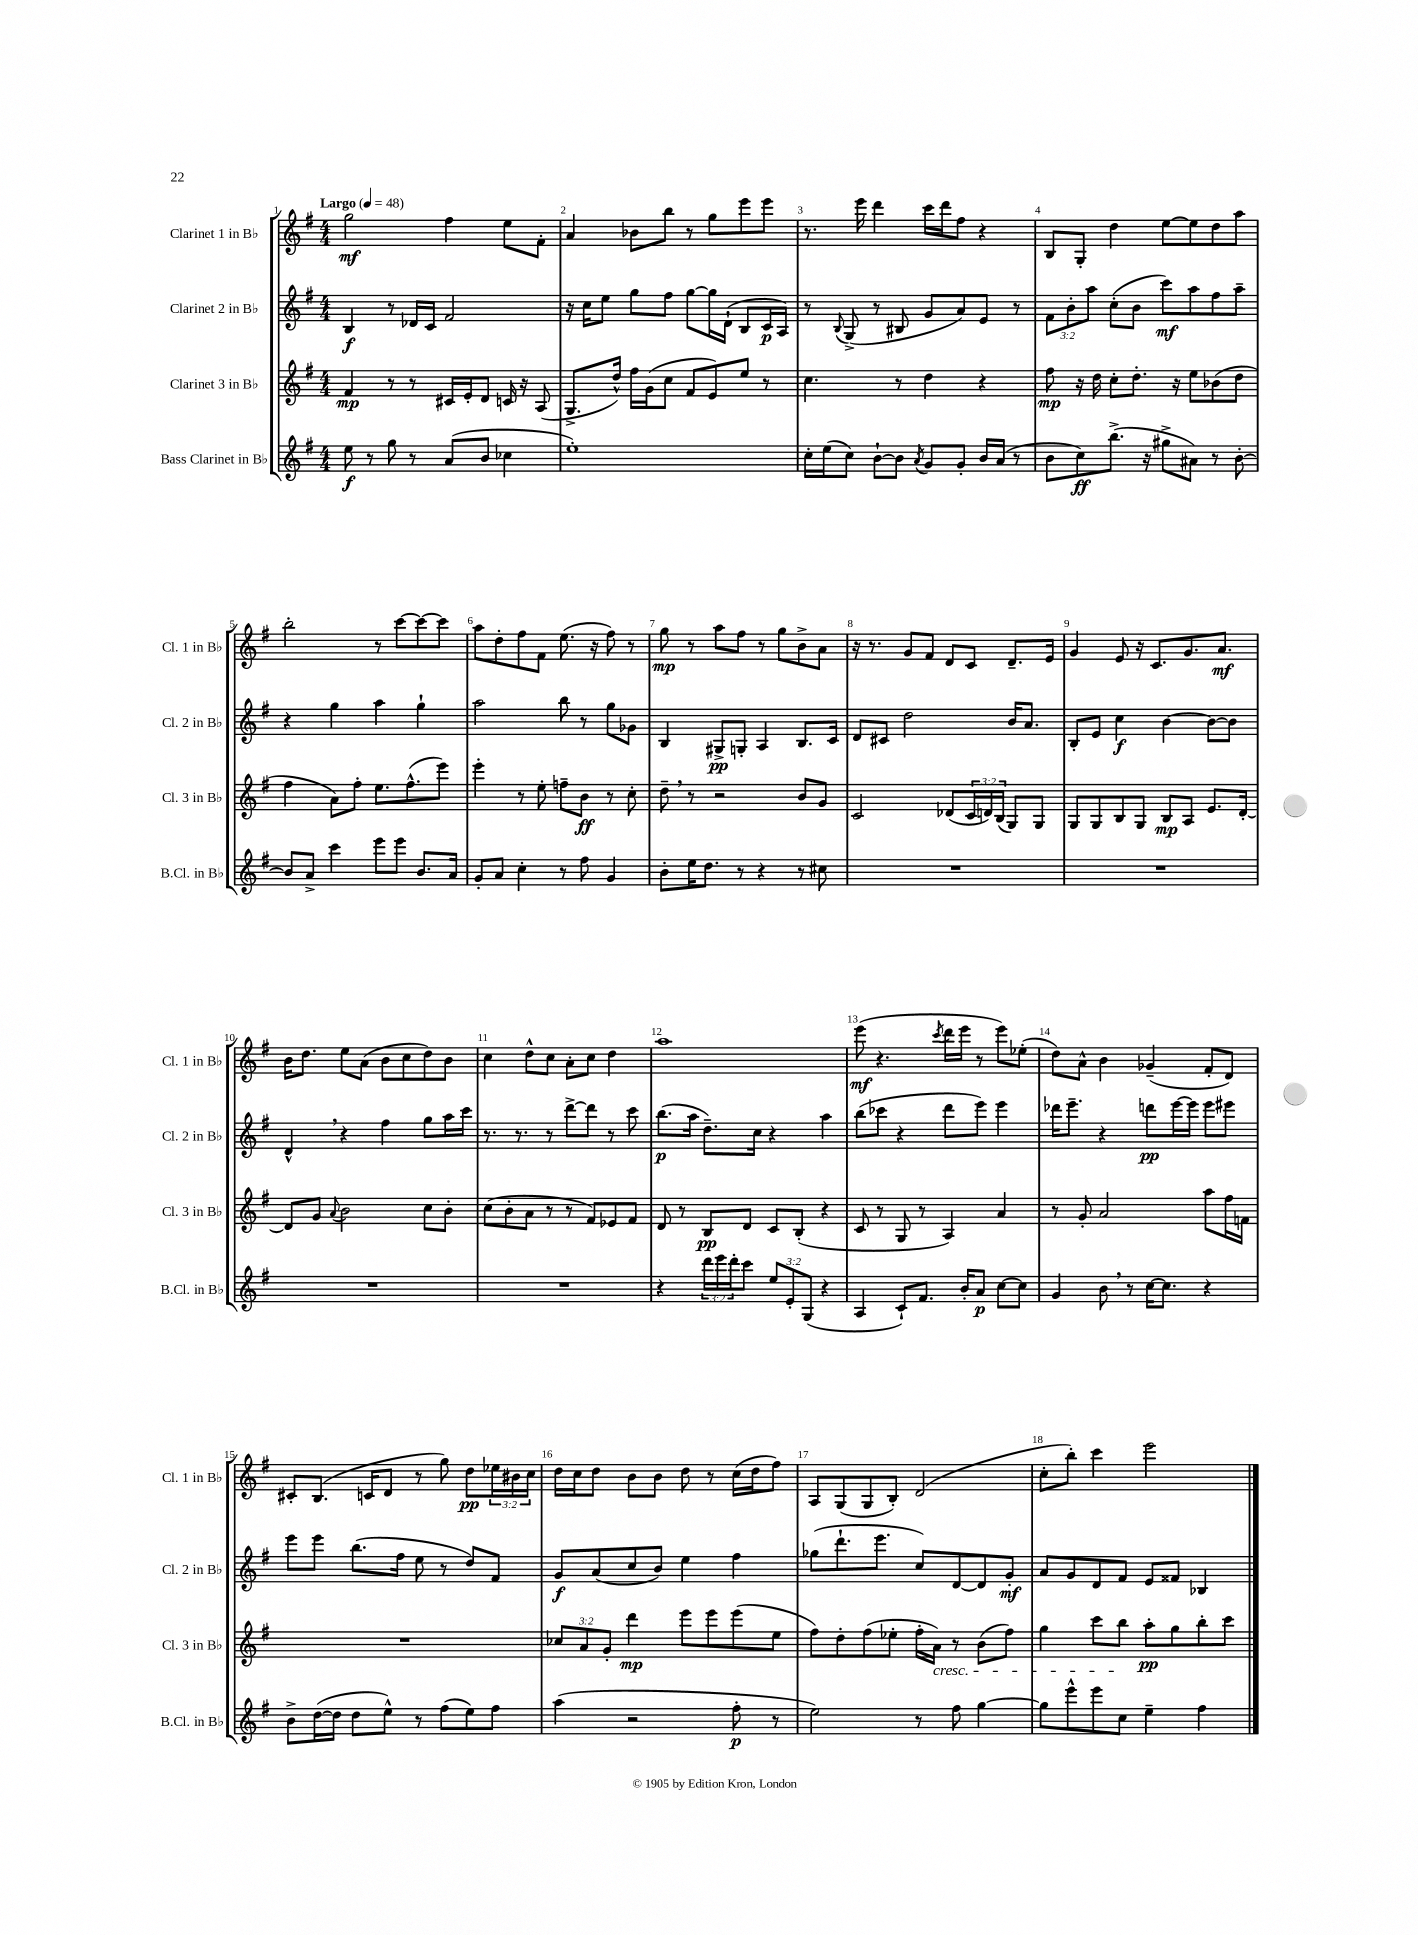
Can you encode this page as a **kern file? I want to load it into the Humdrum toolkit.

**kern	**dynam	**kern	**dynam	**kern	**dynam	**kern	**dynam
*part4	*part4	*part3	*part3	*part2	*part2	*part1	*part1
*staff4	*staff4	*staff3	*staff3	*staff2	*staff2	*staff1	*staff1
*I"Bass Clarinet in B♭	*	*I"Clarinet 3 in B♭	*	*I"Clarinet 2 in B♭	*	*I"Clarinet 1 in B♭	*
*I'B.Cl. in B♭	*	*I'Cl. 3 in B♭	*	*I'Cl. 2 in B♭	*	*I'Cl. 1 in B♭	*
*clefG2	*	*clefG2	*	*clefG2	*	*clefG2	*
*k[f#]	*	*k[f#]	*	*k[f#]	*	*k[f#]	*
*M4/4	*	*M4/4	*	*M4/4	*	*M4/4	*
*MM48	*	*MM48	*	*MM48	*	*MM48	*
=1	=1	=1	=1	=1	=1	=1	=1
!	!	!	!	!	!	!LO:TX:a:B:t=Largo	!
8ee\	f	4f#/	mp	4B/	f	2gg\	mf
8r	.	.	.	.	.	.	.
8gg\	.	8r	.	8r	.	.	.
8r	.	8r	.	16d-X/LL	.	.	.
.	.	.	.	16c/JJ	.	.	.
(8a/L	.	16c#X/LL	.	2f#/	.	4ff#\	.
.	.	16e'/J	.	.	.	.	.
8b/J	.	8d/J	.	.	.	.	.
4cc-X\	.	16cn/	.	.	.	8ee\L	.
.	.	16r	.	.	.	.	.
.	.	(8A/	.	.	.	8f#'\J	.
=2	=2	=2	=2	=2	=2	=2	=2
1ee')	.	8.G^/L	.	16r	.	4a/	.
.	.	.	.	16cc\KL	.	.	.
.	.	.	.	8ee\J	.	.	.
.	.	16dd^^/Jk)	.	.	.	.	.
.	.	16ff#\LL	.	8gg\L	.	8b-X\L	.
.	.	(16g\J	.	.	.	.	.
.	.	8cc\J	.	8ff#\J	.	8bb\J	.
.	.	8f#/L	.	[8gg\L	.	8r	.
.	.	8e/)	.	16gg\L]	.	8gg\L	.
.	.	.	.	(16d`\JJ	.	.	.
.	.	8ee/J	.	8B/L	.	8eee\	.
.	.	8r	.	16c/L	p	8eee\J	.
.	.	.	.	16A/JJ)	.	.	.
=3	=3	=3	=3	=3	=3	=3	=3
16cc'\LL	.	4.cc\	.	8r	.	8.r	.
(16ee\J	.	.	.	.	.	.	.
.	.	.	.	8qqB/	.	.	.
8cc\J)	.	.	.	(8G^/	.	.	.
.	.	.	.	.	.	16eee\	.
[8b`\L	.	.	.	8r	.	4ddd\	.
8b\J]	.	8r	.	8B#X/	.	.	.
8qa/	.	.	.	.	.	.	.
8g/L	.	4dd\	.	8g/L	.	16ccc\LL	.
.	.	.	.	.	.	16ddd\J	.
8g'/J	.	.	.	8a/)	.	8ff#\J	.
16b/LL	.	4r	.	8e/J	.	4r	.
(16a/JJ	.	.	.	.	.	.	.
8r	.	.	.	8r	.	.	.
=4	=4	=4	=4	=4	=4	=4	=4
8b\L	.	8ff#\	mp	12f#\L	.	8B/L	.
.	.	.	.	12b'\	.	.	.
8cc\)	ff	16r	.	.	.	8G'/J	.
.	.	.	.	12aa\J	.	.	.
.	.	16dd\	.	.	.	.	.
(8.bb^\J	.	8cc'\L	.	(8cc'\L	.	4dd\	.
.	.	8.dd'\J	.	8b\J	.	.	.
16r	.	.	.	.	.	.	.
8gg#X^\L	.	.	.	8ccc\L)	mf	[8ee\L	.
.	.	16r	.	.	.	.	.
8a#X\J)	.	8ee\L	.	8aa\	.	8ee\]	.
8r	.	(8b-X\	.	8ff#\	.	8dd\	.
[8b'\	.	8dd\J	.	8aa~\J	.	8aa\J	.
!!LO:LB:g=z
=5	=5	=5	=5	=5	=5	=5	=5
8b/L]	.	4ff#\	.	4r	.	2bb'\	.
8a^/J	.	.	.	.	.	.	.
4ccc\	.	8a\L)	.	4gg\	.	.	.
.	.	8ff#'\J	.	.	.	.	.
8eee\L	.	8.ee\L	.	4aa\	.	8r	.
8eee\J	.	.	.	.	.	[8ccc\L	.
.	.	(8.ff#^^\	.	.	.	.	.
8.b/L	.	.	.	4gg`\	.	8ccc\_	.
.	.	8eee\J)	.	.	.	8ccc\J]	.
16a/Jk	.	.	.	.	.	.	.
=6	=6	=6	=6	=6	=6	=6	=6
8g'/L	.	4eee'\	.	2aa\	.	8aa\L	.
8a/J	.	.	.	.	.	8dd'\	.
4cc'\	.	8r	.	.	.	8ff#\	.
.	.	8ee'\	.	.	.	8f#\J	.
8r	.	8ffn~\L	.	8bb\	.	(8.ee\	.
8ff#\	.	8b\J	ff	8r	.	.	.
.	.	.	.	.	.	16r	.
4g/	.	8r	.	8gg\L	.	8ff#\)	.
.	.	8cc'\	.	8g-X\J	.	8r	.
=7	=7	=7	=7	=7	=7	=7	=7
8b'\L	.	8dd~,\	.	4B/	.	8gg\	mp
16ee\K	.	8r	.	.	.	8r	.
8.dd\J	.	.	.	.	.	.	.
.	.	2r	.	8G#X^/L	pp	8aa\L	.
8r	.	.	.	8Gn'/J	.	8ff#\J	.
4r	.	.	.	4A/	.	8r	.
.	.	.	.	.	.	8gg\L	.
8r	.	8b/L	.	8.B/L	.	8b^\	.
8cc#X\	.	8g/J	.	.	.	8a\J	.
.	.	.	.	16c/Jk	.	.	.
=8	=8	=8	=8	=8	=8	=8	=8
1r	.	2c/	.	8d/L	.	16r	.
.	.	.	.	.	.	8.r	.
.	.	.	.	8c#X/J	.	.	.
.	.	.	.	2dd\	.	8g/L	.
.	.	.	.	.	.	8f#/J	.
.	.	(8d-X/L	.	.	.	8d/L	.
.	.	24c/L	.	.	.	8c/J	.
.	.	24dn/)	.	.	.	.	.
.	.	(24B/JJ	.	.	.	.	.
.	.	8G/L)	.	16b/KL	.	8.d~/L	.
.	.	.	.	8.a/J	.	.	.
.	.	8G/J	.	.	.	.	.
.	.	.	.	.	.	16e/Jk	.
=9	=9	=9	=9	=9	=9	=9	=9
1r	.	8G/L	.	8B'/L	.	4g/	.
.	.	8G/	.	8e/J	.	.	.
.	.	8B/	.	4cc\	f	8e/	.
.	.	8G/J	.	.	.	16r	.
.	.	.	.	.	.	8.c/L	.
.	.	8B/L	mp	[4b\	.	.	.
.	.	8A/J	.	.	.	8.g/	.
.	.	8.e/L	.	8b\L_	.	.	.
.	.	.	.	.	.	8.a/J	mf
.	.	.	.	8b\J]	.	.	.
.	.	[16d'/Jk	.	.	.	.	.
!!LO:LB:g=z
=10	=10	=10	=10	=10	=10	=10	=10
1r	.	8d/L]	.	4d^^,/	.	16b\KL	.
.	.	.	.	.	.	8.dd\J	.
.	.	8g/J	.	.	.	.	.
.	.	8qqa/	.	.	.	.	.
.	.	2b\	.	4r	.	8ee\L	.
.	.	.	.	.	.	(8a\J	.
.	.	.	.	4ff#\	.	8b\L	.
.	.	.	.	.	.	8cc\	.
.	.	8cc\L	.	8gg\L	.	8dd\)	.
.	.	8b'\J	.	16aa\L	.	8b\J	.
.	.	.	.	16ccc\JJ	.	.	.
=11	=11	=11	=11	=11	=11	=11	=11
1r	.	(8cc\L	.	8.r	.	4cc\	.
.	.	8b'\	.	.	.	.	.
.	.	.	.	8.r	.	.	.
.	.	8a\J	.	.	.	8dd^^\L	.
.	.	8r	.	8r	.	8cc\J	.
.	.	8r	.	[8ddd^\L	.	8a'\L	.
.	.	8f#/L)	.	8ddd\J]	.	8cc\J	.
.	.	8e-X/	.	8r	.	4dd\	.
.	.	8f#/J	.	8ccc\	.	.	.
=12	=12	=12	=12	=12	=12	=12	=12
4r	.	8d/	.	(8.bb\L	p	1aa	.
.	.	8r	.	.	.	.	.
.	.	.	.	16aa\Jk	.	.	.
24ddd\LL	.	8B/L	pp	8.dd~\L)	.	.	.
24eee\	.	.	.	.	.	.	.
24ddd'\J	.	.	.	.	.	.	.
8ccc\J	.	8d/J	.	.	.	.	.
.	.	.	.	16cc\Jk	.	.	.
12ee/L	.	8c/L	.	4r	.	.	.
12e'/	.	.	.	.	.	.	.
.	.	(8B'/J	.	.	.	.	.
(12G/J	.	.	.	.	.	.	.
4r	.	4r	.	4aa\	.	.	.
=13	=13	=13	=13	=13	=13	=13	=13
4A/	.	8c/	.	(8bb\L	.	(8eee\	mf
.	.	8r	.	8ccc-X\J	.	4.r	.
8c`/L)	.	8G/	.	4r	.	.	.
8.f#/J	.	8r	.	.	.	.	.
.	.	.	.	.	.	8qccc/	.
.	.	4A/)	.	8ddd\L	.	16ddd\LL	.
16b'/KL	.	.	.	.	.	16eee\JJ	.
8a/J	p	.	.	8eee\J)	.	8r	.
[8cc\L	.	4a/	.	4eee\	.	8eee\L)	.
8cc\J]	.	.	.	.	.	(8ee-X'\J	.
=14	=14	=14	=14	=14	=14	=14	=14
4g/	.	8r	.	16ddd-X\KL	.	8dd\L)	.
.	.	.	.	8.eee~\J	.	.	.
.	.	8g'/	.	.	.	8a^^\J	.
8b,\	.	2a/	.	4r	.	4b\	.
8r	.	.	.	.	.	.	.
[16cc\KL	.	.	.	8dddn\L	pp	(4g-X~/	.
8.cc\J]	.	.	.	.	.	.	.
.	.	.	.	[16eee\L	.	.	.
.	.	.	.	16eee\JJ]	.	.	.
4r	.	8aa\L	.	8eee\L	.	8f#'/L	.
.	.	16ff#\L	.	8eee#X\J	.	8d/J)	.
.	.	16fn\JJ	.	.	.	.	.
!!LO:LB:g=z
=15	=15	=15	=15	=15	=15	=15	=15
8b^\L	.	1r	.	8eee\L	.	8c#X'/L	.
([16dd\L	.	.	.	8eee\J	.	(8.B/J	.
16dd\JJ]	.	.	.	.	.	.	.
8dd\L	.	.	.	(8.bb\L	.	.	.
.	.	.	.	.	.	16cn/KL	.
8ee^^\J)	.	.	.	.	.	8d/J	.
.	.	.	.	16ff#\Jk	.	.	.
8r	.	.	.	8ee\	.	8r	.
(8ff#\L	.	.	.	8r	.	8gg\)	.
8ee\)	.	.	.	8dd/L)	.	8dd\L	pp
8ff#\J	.	.	.	8f#/J	.	24ee-X\L	.
.	.	.	.	.	.	24b#X\	.
.	.	.	.	.	.	24cc\JJ	.
=16	=16	=16	=16	=16	=16	=16	=16
(4aa\	.	12cc-X/L	.	8g/L	f	16dd\LL	.
.	.	.	.	.	.	16cc\J	.
.	.	12a/	.	.	.	.	.
.	.	.	.	(8a/	.	8dd\J	.
.	.	12g'/J	.	.	.	.	.
2r	.	4ddd\	mp	8cc/	.	8b\L	.
.	.	.	.	8b/J)	.	8b\J	.
.	.	8eee\L	.	4ee\	.	8dd\	.
.	.	8eee\	.	.	.	8r	.
8ff#'\	p	(8eee\	.	4ff#\	.	(16cc\LL	.
.	.	.	.	.	.	16dd\J	.
8r	.	8ee\J	.	.	.	8ff#\J)	.
=17	=17	=17	=17	=17	=17	=17	=17
2ee\)	.	8ff#\L)	.	(8gg-X\L	.	8A/L	.
.	.	8dd'\	.	8.ddd`\	.	(8G/	.
.	.	(8ff#\	.	.	.	8G/	.
.	.	.	.	8.eee\J	.	.	.
.	.	8ee-X'\J	.	.	.	8B'/J)	.
8r	.	16ff#'\LL	.	8cc/L)	.	(2d/	.
!	!	!LO:TX:b:i:t=cresc.	!	!	!	!	!
.	.	16a\JJ)	.	.	.	.	.
8ff#\	.	8r	.	[8d/	.	.	.
[4gg\	.	(8b\L	.	8d/]	.	.	.
.	.	8ff#\J)	.	8g'/J	mf	.	.
=18	=18	=18	=18	=18	=18	=18	=18
8gg\L]	.	4gg\	.	8a/L	.	8cc'\L	.
8eee^^\	.	.	.	8g/	.	8bb'\J)	.
8eee\	.	8ccc\L	.	8d/	.	4ccc\	.
8cc\J	.	8bb\J	.	8f#/J	.	.	.
4ee~\	.	8aa'\L	pp	8e/L	.	2eee\	.
.	.	8gg\	.	8f##X/J	.	.	.
4ff#\	.	8bb'\	.	4B-X/	.	.	.
.	.	8ccc\J	.	.	.	.	.
==	==	==	==	==	==	==	==
*-	*-	*-	*-	*-	*-	*-	*-
